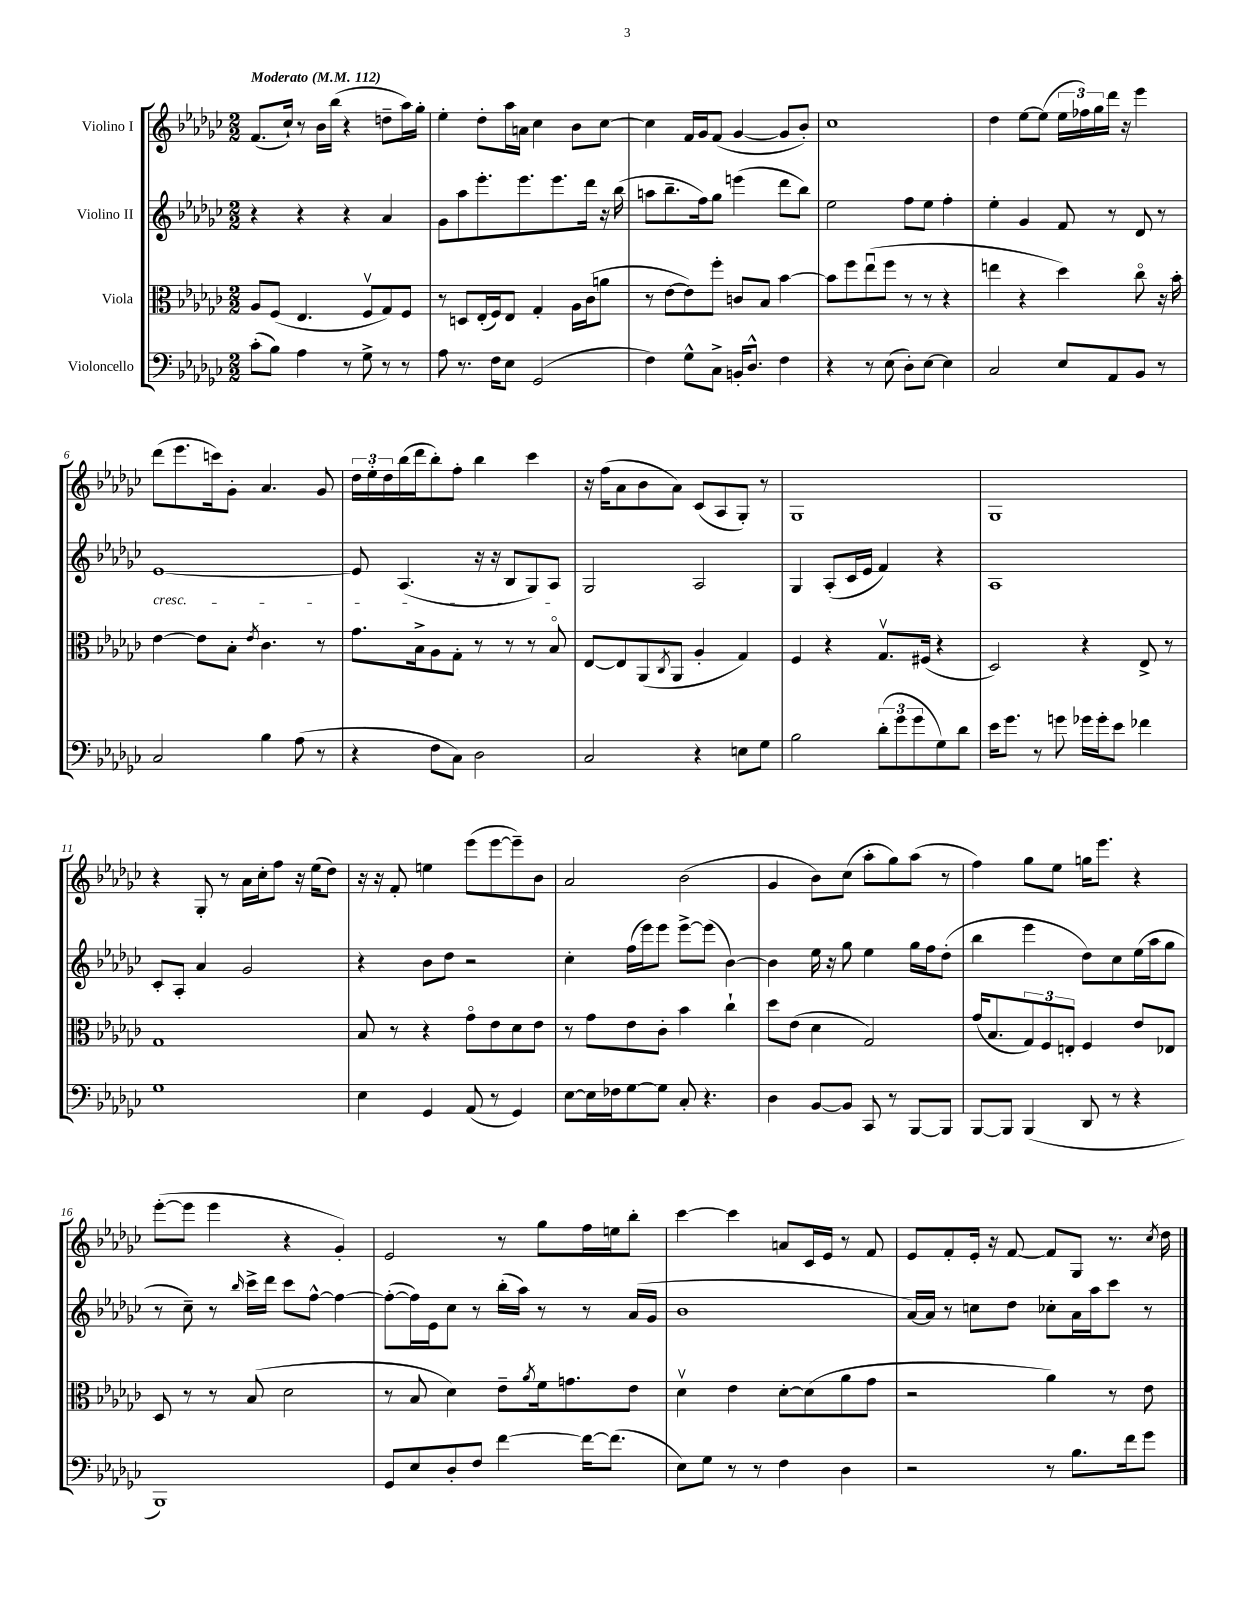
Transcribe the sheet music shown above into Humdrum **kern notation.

**kern	**kern	**kern	**kern
*staff4	*staff3	*staff2	*staff1
*clefF4	*clefC3	*clefG2	*clefG2
*k[b-e-a-d-g-c-]	*k[b-e-a-d-g-c-]	*k[b-e-a-d-g-c-]	*k[b-e-a-d-g-c-]
*M2/2	*M2/2	*M2/2	*M2/2
*MM112	*MM112	*MM112	*MM112
(8c-'\L	8A-/L	4r	(8.f/L
8B-\J)	(8F/J	.	.
.	.	.	16cc-`/Jk)
4A-\	4.E-/	4r	8r
.	.	.	16b-\LL
.	.	.	(16bb-\JJ
8r	.	4r	4r
8G-^\	8Fv/L	.	.
8r	8G-/)	4a-/	8dd~\L
8r	8F/J	.	16aa-\L)
.	.	.	16gg-'\JJ
=	=	=	=
8A-\	8r	8g-\L	4ee-'\
8.r	8D/L	8aa-\	.
.	(16E-'/L	8.eee-'\	8dd-'\L
16F\LK	16F/J)	.	.
8E-\J	8E-/J	.	16aa-\L
.	.	8.eee-\	16a\JJ
(2GG-/	4G-'/	.	4cc-\
.	.	8.eee-\	.
.	16A-\LL	.	8b-\L
.	(16c-\J	16ddd-\Jk	.
.	8a\J	16r	[8cc-\J
.	.	(16bb-\	.
=	=	=	=
4F\)	8r	8aa\L	4cc-\]
.	[8e-\L	8.bb-~\	.
8G-^^\L	8e-\])	.	16f/LL
.	.	16ff\k)	16g-/J
8C-^\J	8ff'\J	8gg-\J	(8f/J
16BB'/LK	8c/L	(4eee\	[4g-/
8.D-^^/J	.	.	.
.	8B-/J	.	.
4F\	[4b-\	8ddd-\L	8g-/]L
.	.	8bb-\J)	8b-'/J)
=	=	=	=
4r	8b-\]L	2ee-\	1cc-
.	8ff\	.	.
8r	(8ee-u\	.	.
(8E-\	8ff\J	.	.
8D-'\L)	8r	8ff\L	.
[8E-\J	8r	8ee-\J	.
4E-\]	4r	4ff'\	.
=	=	=	=
2C-/	4ee\	4ee-'\	4dd-\
.	4r	4g-/	[8ee-\L
.	.	.	(8ee-\]J
8E-/L	4dd-\)	8f/	24ee-\LL
.	.	.	24ff-\)
.	.	.	24gg-\
8AA-/	.	8r	16ddd-\JJ
.	.	.	16r
8BB-/J	8cc-o\	8d-/	4eee-\
8r	16r	8r	.
.	16b-'\	.	.
=	=	=	=
2C-/	[4e-\	[1e-	(8ddd-\L
.	.	.	8.eee-\
.	8e-\]L	.	.
.	.	.	16ccc\k)
.	8B-'\J	.	8g-'\J
.	8qe-/	.	.
4B-\	4.c-\	.	4.a-/
(8A-\	.	.	.
8r	8r	.	8g-/
=	=	=	=
4r	8.g-\L	8e-/]	24dd-\LL
.	.	.	24ee-'\
.	.	.	24dd-\
.	.	(4.A-/	(16bb-\
.	16B-^\k	.	16ddd-\J
8F\L	8A-\	.	8bb-'\)
8C-\J)	8G-'\J	.	8ff'\J
2D-\	8r	16r	4bb-\
.	.	16r	.
.	8r	8B-/L	.
.	8r	8G-/)	4ccc-\
.	8B-o/	8A-/J	.
=	=	=	=
2C-/	[8E-/L	2G-/	16r
.	.	.	(16ff\LK
.	8E-/]	.	8a-\
.	(8AA-/	.	8b-\
.	8qC-/	.	.
.	8AA-/J	.	8a-\J)
4r	4A-'/	2A-/	(8c-/L
.	.	.	8A-/
8E\L	4G-/)	.	8G-'/J)
8G-\J	.	.	8r
=	=	=	=
2B-\	4F/	4G-/	1G-
.	4r	(8A-'/L	.
.	.	16c-/L	.
.	.	16e-/JJ	.
(12d-'\L	8.G-v/L	4f/)	.
12g-\	.	.	.
12g-\	.	.	.
.	(16F#/Jk	.	.
8G-\)	4r	4r	.
8d-\J	.	.	.
=	=	=	=
16e-\LK	2D-/)	1A-	1G-
8.g-\J	.	.	.
8r	.	.	.
8g\	.	.	.
16g-\LL	4r	.	.
16g-'\J	.	.	.
8e-\J	.	.	.
4f-\	8E-^/	.	.
.	8r	.	.
=	=	=	=
1G-	1G-	8c-'/L	4r
.	.	8A-'/J	.
.	.	4a-/	8G-'/
.	.	.	8r
.	.	2g-/	16a-\LL
.	.	.	16cc-'\J
.	.	.	8ff\J
.	.	.	16r
.	.	.	(16ee-\LK
.	.	.	8dd-\J)
=	=	=	=
4E-\	8B-/	4r	16r
.	.	.	16r
.	8r	.	8f'/
4GG-/	4r	8b-\L	4ee\
.	.	8dd-\J	.
(8AA-/	8g-o\L	2r	(8eee-\L
8r	8e-\	.	[8eee-\
4GG-/)	8d-\	.	8eee-~\])
.	8e-\J	.	8b-\J
=	=	=	=
[8E-\L	8r	4cc-'\	2a-/
16E-\]L	8g-\L	.	.
16F-\J	.	.	.
[8G-\	8e-\	(16ff\LL	.
.	.	16eee-\J)	.
8G-\]J	8c-'\J	8eee-\J	.
8C-'/	4b-\	[8eee-^\L	(2b-\
4.r	.	(8eee-\]J	.
.	4cc-`\	[4b-\)	.
=	=	=	=
4D-\	8dd-\L	4b-\]	4g-/
.	(8e-\J	.	.
[8BB-/L	4d-\	16ee-\	8b-\L)
.	.	16r	.
8BB-/]J	.	8gg-\	(8cc-\J
8CC-/	2G-/)	4ee-\	8aa-'\L
8r	.	.	8gg-\)
[8BBB-/L	.	16gg-\LL	(8aa-\J
.	.	16ff\J	.
8BBB-/]J	.	(8dd-'\J	8r
=	=	=	=
[8BBB-/L	(16g-/LK	4bb-\	4ff\)
.	8.B-/	.	.
8BBB-/]J	.	.	.
(4BBB-/	12G-/)	4eee-\	8gg-\L
.	12F/	.	.
.	.	.	8ee-\J
.	12E'/J	.	.
8DD-/	4F/	8dd-\L)	16gg\LK
.	.	.	8.eee-\J
8r	.	8cc-\	.
4r	8e-/L	(16ee-\L	4r
.	.	16aa-\J	.
.	8E-/J	8gg-\J	.
=	=	=	=
1BBB-)	8D-/	8r	([8eee-'\L
.	8r	8cc-~\)	8eee-\]J
.	8r	8r	4eee-\
.	.	16qqbb-/	.
.	(8B-/	16ccc-^\LL	.
.	.	16ddd-\JJ	.
.	2d-\	8ccc-\L	4r
.	.	[8ff^^\J	.
.	.	4ff\_	4g-'/)
=	=	=	=
8GG-/L	8r	(8ff'\_L	2e-/
8E-/	8B-/	16ff\]L)	.
.	.	16e-\J	.
8D-'/	4d-\)	8cc-\J	.
8F/J	.	8r	.
[4f\	8e-~\L	(16bb-'\LL	8r
.	.	16aa-\JJ)	.
.	8qa-/	.	.
.	16f\k	8r	8gg-\L
.	8.g\	.	.
16f\_LK	.	8r	16ff\L
(8.f\]J	.	.	16ee\J
.	8e-\J	(16a-/LL	8bb-'\J
.	.	16g-/JJ	.
=	=	=	=
8E-\L)	4d-v\	1b-	[4ccc-\
8G-\J	.	.	.
8r	4e-\	.	4ccc-\]
8r	.	.	.
4F\	[8d-'\L	.	8a/L
.	(8d-\]	.	16c-/L
.	.	.	16e-/JJ
4D-\	8a-\	.	8r
.	8g-\J	.	8f/
=	=	=	=
2r	2r	[16a-/LL)	8e-/L
.	.	16a-/]JJ	.
.	.	8r	8f'/
.	.	8cc\L	16e-'/Jk
.	.	.	16r
.	.	8dd-\J	[8f/
8r	4a-\)	8cc-'\L	8f/]L
8.B-\L	.	16a-\L	8G-/J
.	.	16aa-\J	.
.	8r	8ccc-\J	8.r
16f\k	.	.	.
8g-\J	8e-\	8r	.
.	.	.	8qcc-/
.	.	.	16dd-\
==	==	==	==
*-	*-	*-	*-
